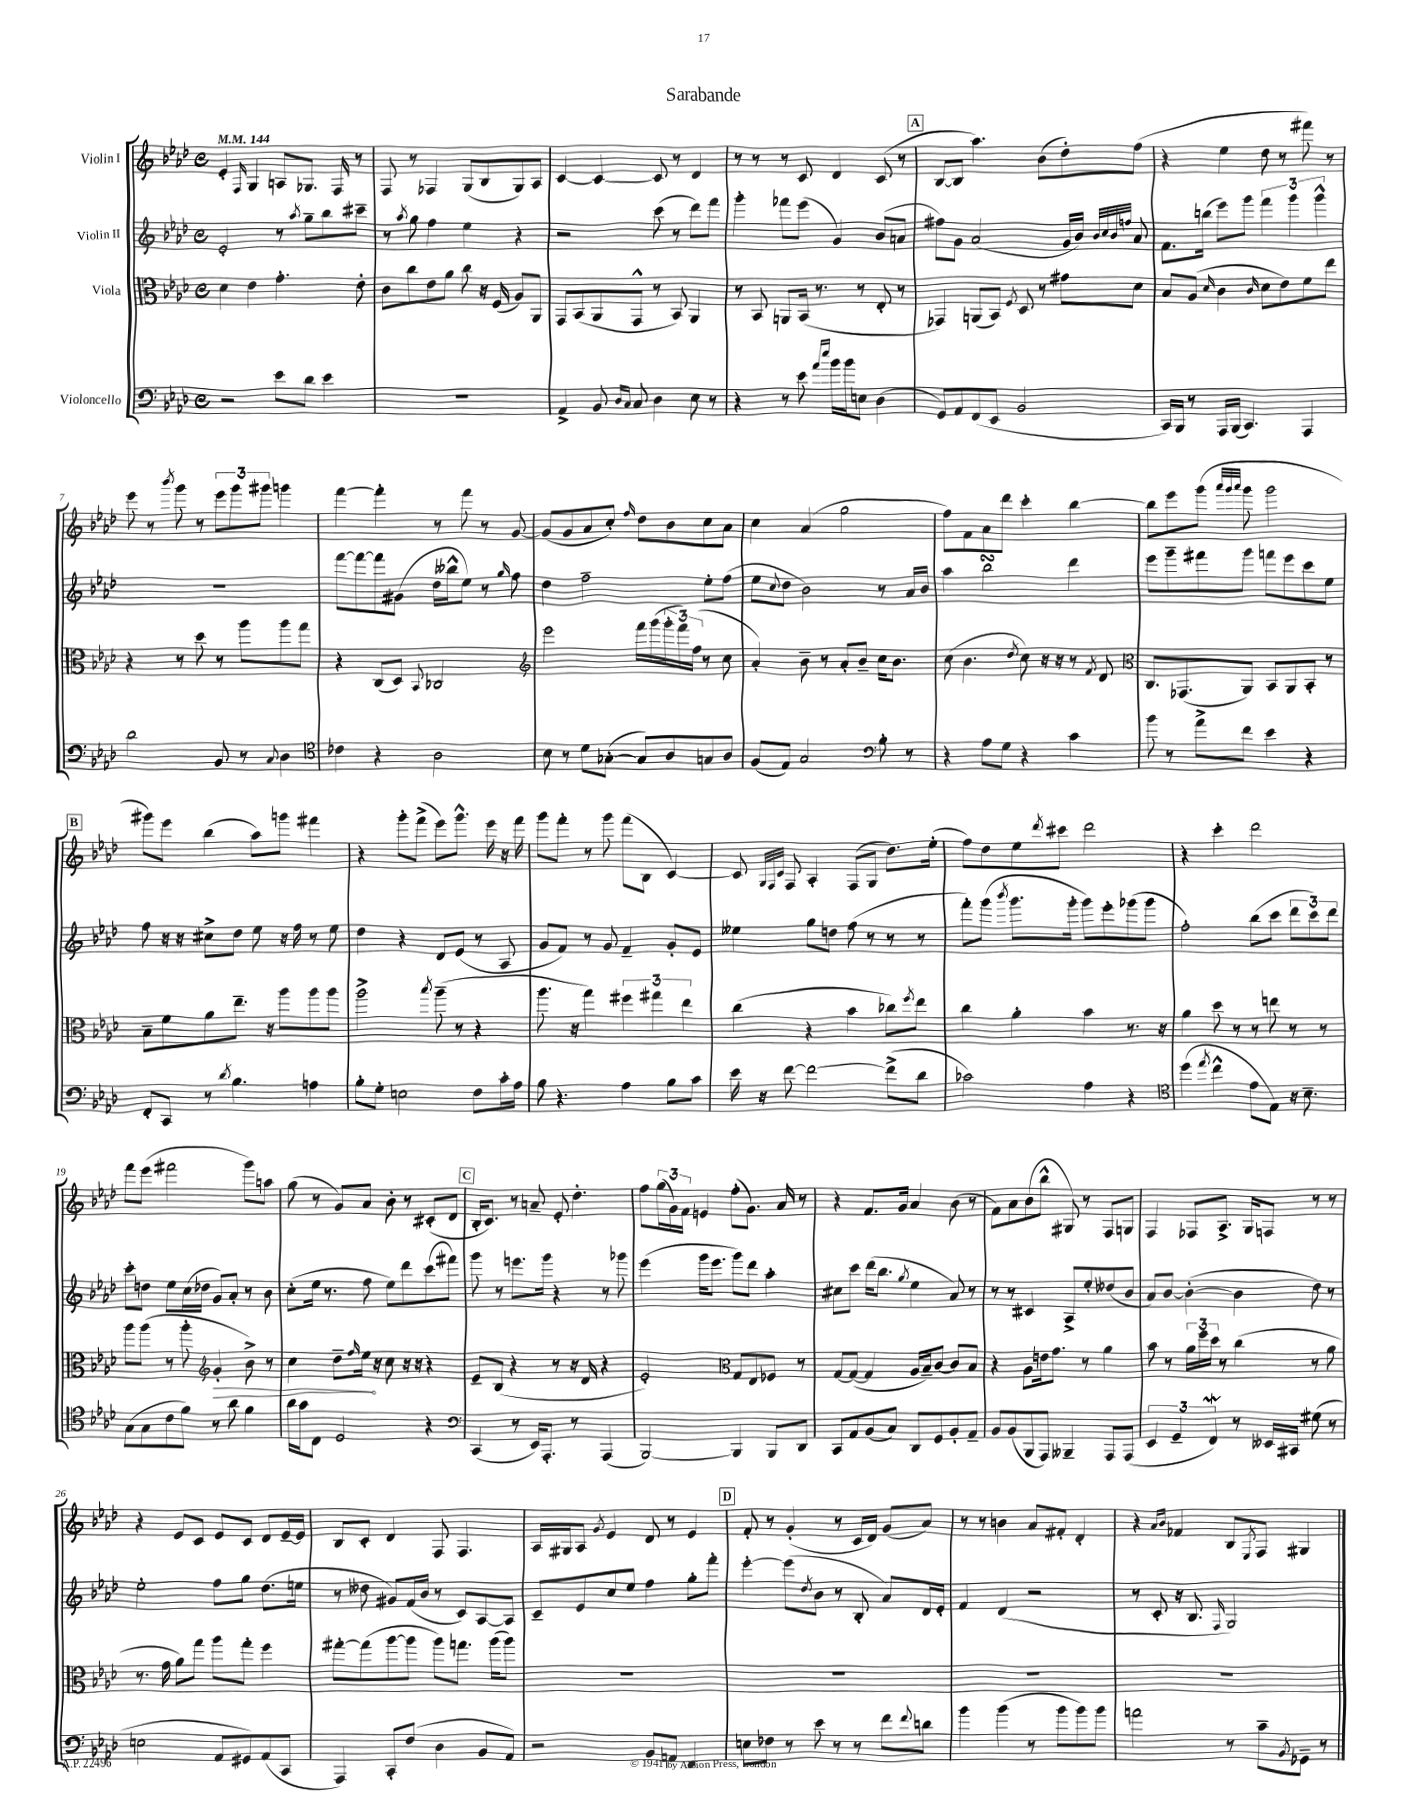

**kern	**kern	**kern	**kern
*staff4	*staff3	*staff2	*staff1
*clefF4	*clefC3	*clefG2	*clefG2
*k[b-e-a-d-]	*k[b-e-a-d-]	*k[b-e-a-d-]	*k[b-e-a-d-]
*M4/4	*M4/4	*M4/4	*M4/4
*met(c)	*met(c)	*met(c)	*met(c)
*MM144	*MM144	*MM144	*MM144
2r	4d-\	2e-'/	4e-'/
.	.	.	16qqF/
.	4e-\	.	4G/
8e-\L	4.g'\	8r	8A/L
.	.	8qaa-/	.
8d-\J	.	8gg~\L	8.G-/J
4e-\	.	8bb-\	.
.	.	.	16F/
.	8e-'\	8ccc#~\J	8r
=	=	=	=
1r	8c\L	8r	8F/
.	.	8qaa-/	.
.	8cc\	8gg\	8r
.	8e-\	4ff\	4F-/
.	8a-\J	.	.
.	8cc\	4ee-\	(8G/L
.	16r	.	8B-/
.	(16F/	.	.
.	8A-/L)	4r	8G/)
.	8AA-/J	.	8A-/J
=	=	=	=
4AA-^/	8GG/L	2r	[4c/
.	(8BB-/	.	.
8BB-/	8AA-/	.	4c/_
16qqD-/LL	.	.	.
16qqC/JJ	.	.	.
8C/	8GG^^/J	.	.
4D-\	8r	(8ccc\	8c/]
.	8BB-/)	8r	8r
8E-\	4AA-/	8ddd-\L)	4d-/
8r	.	8fff\J	.
=	=	=	=
4r	8r	4ggg'\	8r
.	8BB-/	.	8r
8r	8AA/L	8fff-\L	8r
8e-\	(16BB-/Jk	(8eee-\J	8c/
.	8.r	.	.
16qqa-/LL	.	.	.
16qqee-/JJ	.	.	.
16b-\LL	.	4g/)	4d-/
16b-\J	.	.	.
8E\J	8r	.	.
(4D-\	8E-'/	(8b-/L	(8c/
.	8r	8a/J	8r
=	=	=	=
8GG/L)	4GG-/)	8ff#\L)	[8B-/L
8AA-/	.	8g\J	8B-/]J
(8FF/	(8AA/L	(2a-/	4.aa-\)
8EE-/J	8BB-/J)	.	.
.	8qF/	.	.
2BB-/	8D-/	.	.
.	8r	.	(8b-\L
.	8g#\L	16g/LL	8dd-'\)
.	.	16b-/JJ)	.
.	.	32qqb-/LLL	.
.	.	32qqcc/	.
.	.	32qqb-/	.
.	.	32qqff/JJJ	.
.	8d-\J	8a-/	(8ff\J
=	=	=	=
16CC/LL)	8B-/L	8.f\L	4r
16BBB-/JJ	.	.	.
8r	(8A-/J	.	.
.	.	(16bb\Jk	.
.	16qqd-/	.	.
16AAA-/LL	4c\	8eee-\L)	4ee-\
(16BBB-/JJ	.	.	.
4.CC/)	.	8ggg\J	.
.	16qqc/	.	.
.	8d-\L	6fff\	8dd-\
.	8e-\)	.	8r
.	.	6ggg\	.
4AAA-/	8f\	.	8fff#\)
.	.	6ggg^^\	.
.	8ee-\J	.	8r
=	=	=	=
2d-\	4r	1r	8eee-\
.	.	.	8r
.	.	.	8qbbb-/
.	8r	.	8ggg\
.	8dd-\	.	8r
8BB-/	8r	.	12eee-\L
.	.	.	12ggg\
8r	8aa-\L	.	.
.	.	.	12ggg#\J
8qqC/	.	.	.
4D-\	8aa-\	.	4ggg\
.	8gg\J	.	.
=	=	=	=
*clefC4	*	*	*
4c-\	4r	[8fff\L	[4fff\
.	.	8fff\_	.
4r	(8C/L	8fff\]	4fff'\]
.	8D-/J)	(8g#\J	.
.	8qqBB-/	.	.
2A-\	2C-/	16dd-\LL	8r
.	.	16bb--^^\J	.
.	.	8ee-\J)	8fff\
.	.	8r	8r
.	.	16qqgg/	.
.	.	8ff\	[8g/
=	=	=	=
*	*clefG2	*	*
8B-\	2eee-\	4dd-\	(8g/]L
8r	.	.	8g/
8d-\L	.	2ff~\	8a-/
([8G-'\J	.	.	8cc'/J)
.	.	.	16qqff/
8G-/]L)	16fff\LL	.	8dd-\L
.	(16ggg\	.	.
8A-/	24ggg'\	.	8b-\
.	24fff\)	.	.
.	(24ff\JJ	.	.
8G/	8r	8ee-'\L	8cc\
8A-/J	8cc\	(8ff\J	8a-\J
=	=	=	=
(8F/L	4a-'/)	8ee-\L	4cc\
.	.	8qqcc/	.
8E-/J)	.	8dd-\J	.
2G/	8b-~\	2b-\)	(4a-/
.	8r	.	.
.	8a-'/L	.	2gg\
.	8b-~/J	.	.
*clefF4	*	*	*
8B-'\	16cc\LK	8r	.
.	8.b-\J	.	.
8r	.	16a-/LL	.
.	.	16b-/JJ	.
=	=	=	=
4r	(8cc\	4aa-\	8ff\L)
.	4.b-\	.	8f\
8A-\L	.	2bb-\	8a-\
8G\J	.	.	8ddd-\J
.	8qdd-/	.	.
4r	8cc\)	.	4ccc'\
.	16r	.	.
.	16r	.	.
4c\	8r	4ddd-\	[4bb-\
.	8qf/	.	.
.	8d-/	.	.
=	=	=	=
*	*clefC3	*	*
8b-\	8.C/L	8eee-\L	8bb-\]L
8r	.	8ggg~\	8eee-\
.	(8.GG-/	.	.
8a-^\L	.	8fff#\	(8ggg\J
.	.	.	32qqaaa-/LLL
.	.	.	32qqggg/
.	.	.	32qqaaa-/JJJ
8f\J	8AA-/J)	8ggg\J	8ggg\
4e-\	8BB-/L	8fff\L	2ggg\
.	8AA-/	8eee-\	.
4r	8BB-'/J	8ccc\	.
.	8r	8ee-\J	.
=	=	=	=
8FF'/L	8B-~\L	8ff\	8ggg#\L)
8CC/J	8f\	16r	8eee-\J
.	.	16r	.
8r	8a-\	8cc#^\L	(4bb-\
8qd-/	.	.	.
4.B-\	8.ee-~\J	8dd-\J	.
.	.	8ee-\	8aa-\L)
.	16r	.	.
.	8aa-\L	16r	8ggg\J
.	.	16ff\	.
4A\	8aa-\	8r	4fff#\
.	8aa-\J	8ee-\	.
=	=	=	=
8B-'\L	2aa-^\	4dd-\	4r
8G'\J	.	.	.
2E\	.	4r	8ggg'\L
.	.	.	(8fff^\J
.	8qbb-/	.	.
.	(8aa-~\	8d-/L	8eee-\L)
.	8r	(8e-/J	8.ggg^^\J
8F\L	4r	8r	.
.	.	.	16eee-\
16c'\L	.	8A-/	16r
16A-\JJ	.	.	16fff\
=	=	=	=
8B-\	8.aa-\	8g/L	8ggg\L
4.r	.	8f/J)	8fff'\J
.	16r	.	.
.	4gg\)	8r	8r
.	.	8g/	8ggg\
4A-\	6ff#\	4f~/	(8fff\L
.	.	.	8B-\J
.	6gg#\	.	.
8B-\L	.	8g'/L	[4c/)
.	6ee-\	.	.
8c\J	.	8e-/J	.
=	=	=	=
16e-\	(4cc\	4ee--\	8c/]
16r	.	.	.
.	.	.	32qqG/LLL
.	.	.	32qqF/
.	.	.	32qqc/JJJ
[8f\	.	.	8F/
2f\_	4r	8gg\L	4A-'/
.	.	8dd\J	.
.	4b-\	(8ff\	(8F/L
.	.	8r	8G/J
(8f^\]L	8cc-\L)	8r	8.dd-\L)
.	8qff/	.	.
8d-\J	8ee-\J	8r	.
.	.	.	(16ee-'\Jk
=	=	=	=
2c-\)	4cc\	8fff'\L)	8ff\L)
.	.	(8ggg\J	8dd-\
.	.	8qbbb-/	.
.	4a-'\	8.ggg\L	8ee-\
.	.	.	8qddd-/
.	.	.	8ccc#\J
.	.	16ggg'\Jk	.
4A-\	4b-\	8ggg\L)	2ddd-\
.	.	8eee-'\	.
4r	8.r	(8ggg-\	.
.	.	8ggg-\J	.
.	16r	.	.
=	=	=	=
*clefC4	*	*	*
(4dd-\	4a-\	2ff'\)	4r
8qee-/	.	.	.
4cc^^\	8dd-\	.	4ccc'\
.	8r	.	.
8e-\L	8r	(8bb-\L	2ddd-\
8E-\J)	8ee\	8ccc\J	.
16r	8r	12ddd-\L	.
8.B-~\	.	.	.
.	.	12ccc\)	.
.	8r	.	.
.	.	12ddd-\J	.
=	=	=	=
(8G\L	8aa-\L	8ccc'\L	8fff\L
8G\	(8aa-\J	8dd\J	(8eee-\J
8c\	8r	8ee-\L	2fff#\
8f\J)	8aa-'\	(16cc\L	.
.	.	16dd-\JJ	.
*	*clefG2	*	*
8r	4g'/	8g/L)	.
8a-\	.	8a-'/J	.
4f\	8b-^\)	8r	8ggg\L)
.	8r	8b-\	8aa\J
=	=	=	=
16a-\LL	4cc\	(8cc'\L	(8gg\
16g\J	.	.	.
8C\J	.	16ee-\Jk	8r
.	.	8.r	.
2D-/	8dd-~\L	.	8g/L)
.	16qqff/	.	.
.	16ee-\Jk	8ff\	8a-/J
.	16r	.	.
.	8cc\	8ee-\L)	8b-'\
.	16r	8ddd-\	8r
.	16r	.	.
4r	4r	(8ccc\	(8c#'/L
.	.	8fff#\J)	8d-/J
=	=	=	=
*clefF4	*	*	*
(4CC/	8e-~/L	8ggg\	16B-'/LK
.	.	.	8.c/J)
.	(8B-/J	8r	.
8r	4r	8.eee\L	8r
16EE-/LK)	.	.	8a~/
8.AAA-'/J	.	16ggg\Jk	.
.	8r	4r	8e-'/
8r	16r	.	4.dd-'\
.	16d-/	.	.
(4AAA-/	4r	8r	.
.	.	8ggg-\	.
=	=	=	=
[2BBB-/)	2e-'/)	(4eee-\	8ff\L
.	.	.	(24gg\L
.	.	.	24g\)
.	.	.	24f\JJ
.	.	16ggg\LK	4e/
.	.	8.eee-\J	.
*	*clefC3	*	*
4BBB-/]	8G/L	8ggg\L)	(8ff'\L
.	8E-/	8ddd-\J	8.g\J)
8BBB-/L	8F-/J	4aa-'\	.
.	.	.	16a-/
8DD-/J	8r	.	8r
=	=	=	=
8CC/L	[8G/L	8cc#\L	4r
8AA-/	(8G/_J	8ccc\J	.
(8BB-/	4G/]	(16ddd-\LK	8.f/L
.	.	8.bb-\J	.
8C/J)	.	.	.
.	.	.	16g/Jk
.	.	8qgg/	.
8DD-/L	16A-/LL	4ee-\	4a-/
.	16B-~/J)	.	.
8GG/	[8c/J	.	.
8BB-'/	8c/]L	8a-/)	(8b-\
8AA-~/J	8B-/J	8r	8r
=	=	=	=
8BB-/L	4r	8r	8f\L)
(8BB-/	.	8r	8a-\
8BBB-/	8A-\L	4c#/	(8b-\
8AAA-/J)	16e\k	.	8bb-^^\J
.	8.g\J	.	.
4BBB--~/	.	8A-^/L	8G#/)
.	8r	8ee-'/	8r
8AAA-/L	4a-\	(8dd--/	8F/L
(8AAA-/J	.	8b-/J	8G/J
=	=	=	=
6EE-/	8b-\	8a-/L)	4F/
.	8r	[8b-/J	.
6GG~/	.	.	.
.	24a-\LL	(4b-'\_	8F-/L
.	24ff\	.	.
6FF/)	24dd-\JJ	.	.
.	8r	.	8.A-^/J
8r	(4cc\	4b-\]	.
.	.	.	16G/LK
16EE--/LL	.	.	8F/J
16CC#/JJ	.	.	.
(8G#\	8r	8dd-\)	8r
8r	8a-\	8r	8r
=	=	=	=
2E\	8.r	2ee-'\	4r
.	16g\	.	.
.	8a-\L)	.	8e-/L
.	8gg\J	.	8c/J
8AA-/L	8aa-\L	8ff\L	8e-/L
8GG#/)	8gg'\J	8gg\J	8c/J
(8AA-/	4ff\	(8.dd-\L	8d-/L
8CC/J	.	.	[16e-~/L
.	.	16ee\Jk	16e-/]JJ
=	=	=	=
4AAA-/)	[8gg#'\L	8r	8B-/L
.	(8gg#\]	8dd--\	8c'/J
8CC'/L	[8aa-\	8g#/L)	4d-/
(8F/J	8aa-\]J	(16f/L	.
.	.	16b-/JJ	.
4D-\	8aa-\L)	8r	8F/
.	8.gg\J	8c/L)	4.F/
8BB-/L	.	[8A-/	.
.	(16aa-\LK	.	.
8AA-/J)	8aa-\J)	8A-/]J	.
=	=	=	=
2r	1r	8c~/L	16A-/LL
.	.	.	16G#/J
.	.	8e-/	8A-/J
.	.	.	8qg/
.	.	8cc/	4e-/
.	.	8ee-/J	.
8BB-/L	.	4ff\	8d-/
8AA/J	.	.	8r
4FF/	.	8gg'\L	4e-/
.	.	8fff'\J	.
=	=	=	=
8E\L	1r	[4eee-'\	8f'/
8F-\J	.	.	8r
8r	.	(8eee-\]L	(4g'/
.	.	8qdd-/	.
8e-\	.	8b-\J	.
8r	.	8r	8r
8r	.	8B-'/	16c/LL
.	.	.	16d-/JJ)
8f\L	.	8a-/L)	(8g/L
8qqf/	.	.	.
8d\J	.	16d-/L	8a-/J)
.	.	16e-'/JJ	.
=	=	=	=
4b-\	1r	4f/	8r
.	.	.	8r
(4b-\	.	(4d-/	4b\
8r	.	2r	8a-/L
8b-\L	.	.	8f#'/J
8b-\)	.	.	4d-'/
8b-\J	.	.	.
=	=	=	=
2a\	1r	8r	4r
.	.	8c'/	.
.	.	.	16qqa-/LL
.	.	.	16qqb-/JJ
.	.	16r	4f-/
.	.	8.B-/	.
.	.	16qqF/	.
8r	.	2G/)	8B-/L
.	.	.	8qE-/
8c~\L	.	.	8F/J
8qBB-/	.	.	.
8GG-~\J	.	.	4G#/
8r	.	.	.
==	==	==	==
*-	*-	*-	*-
